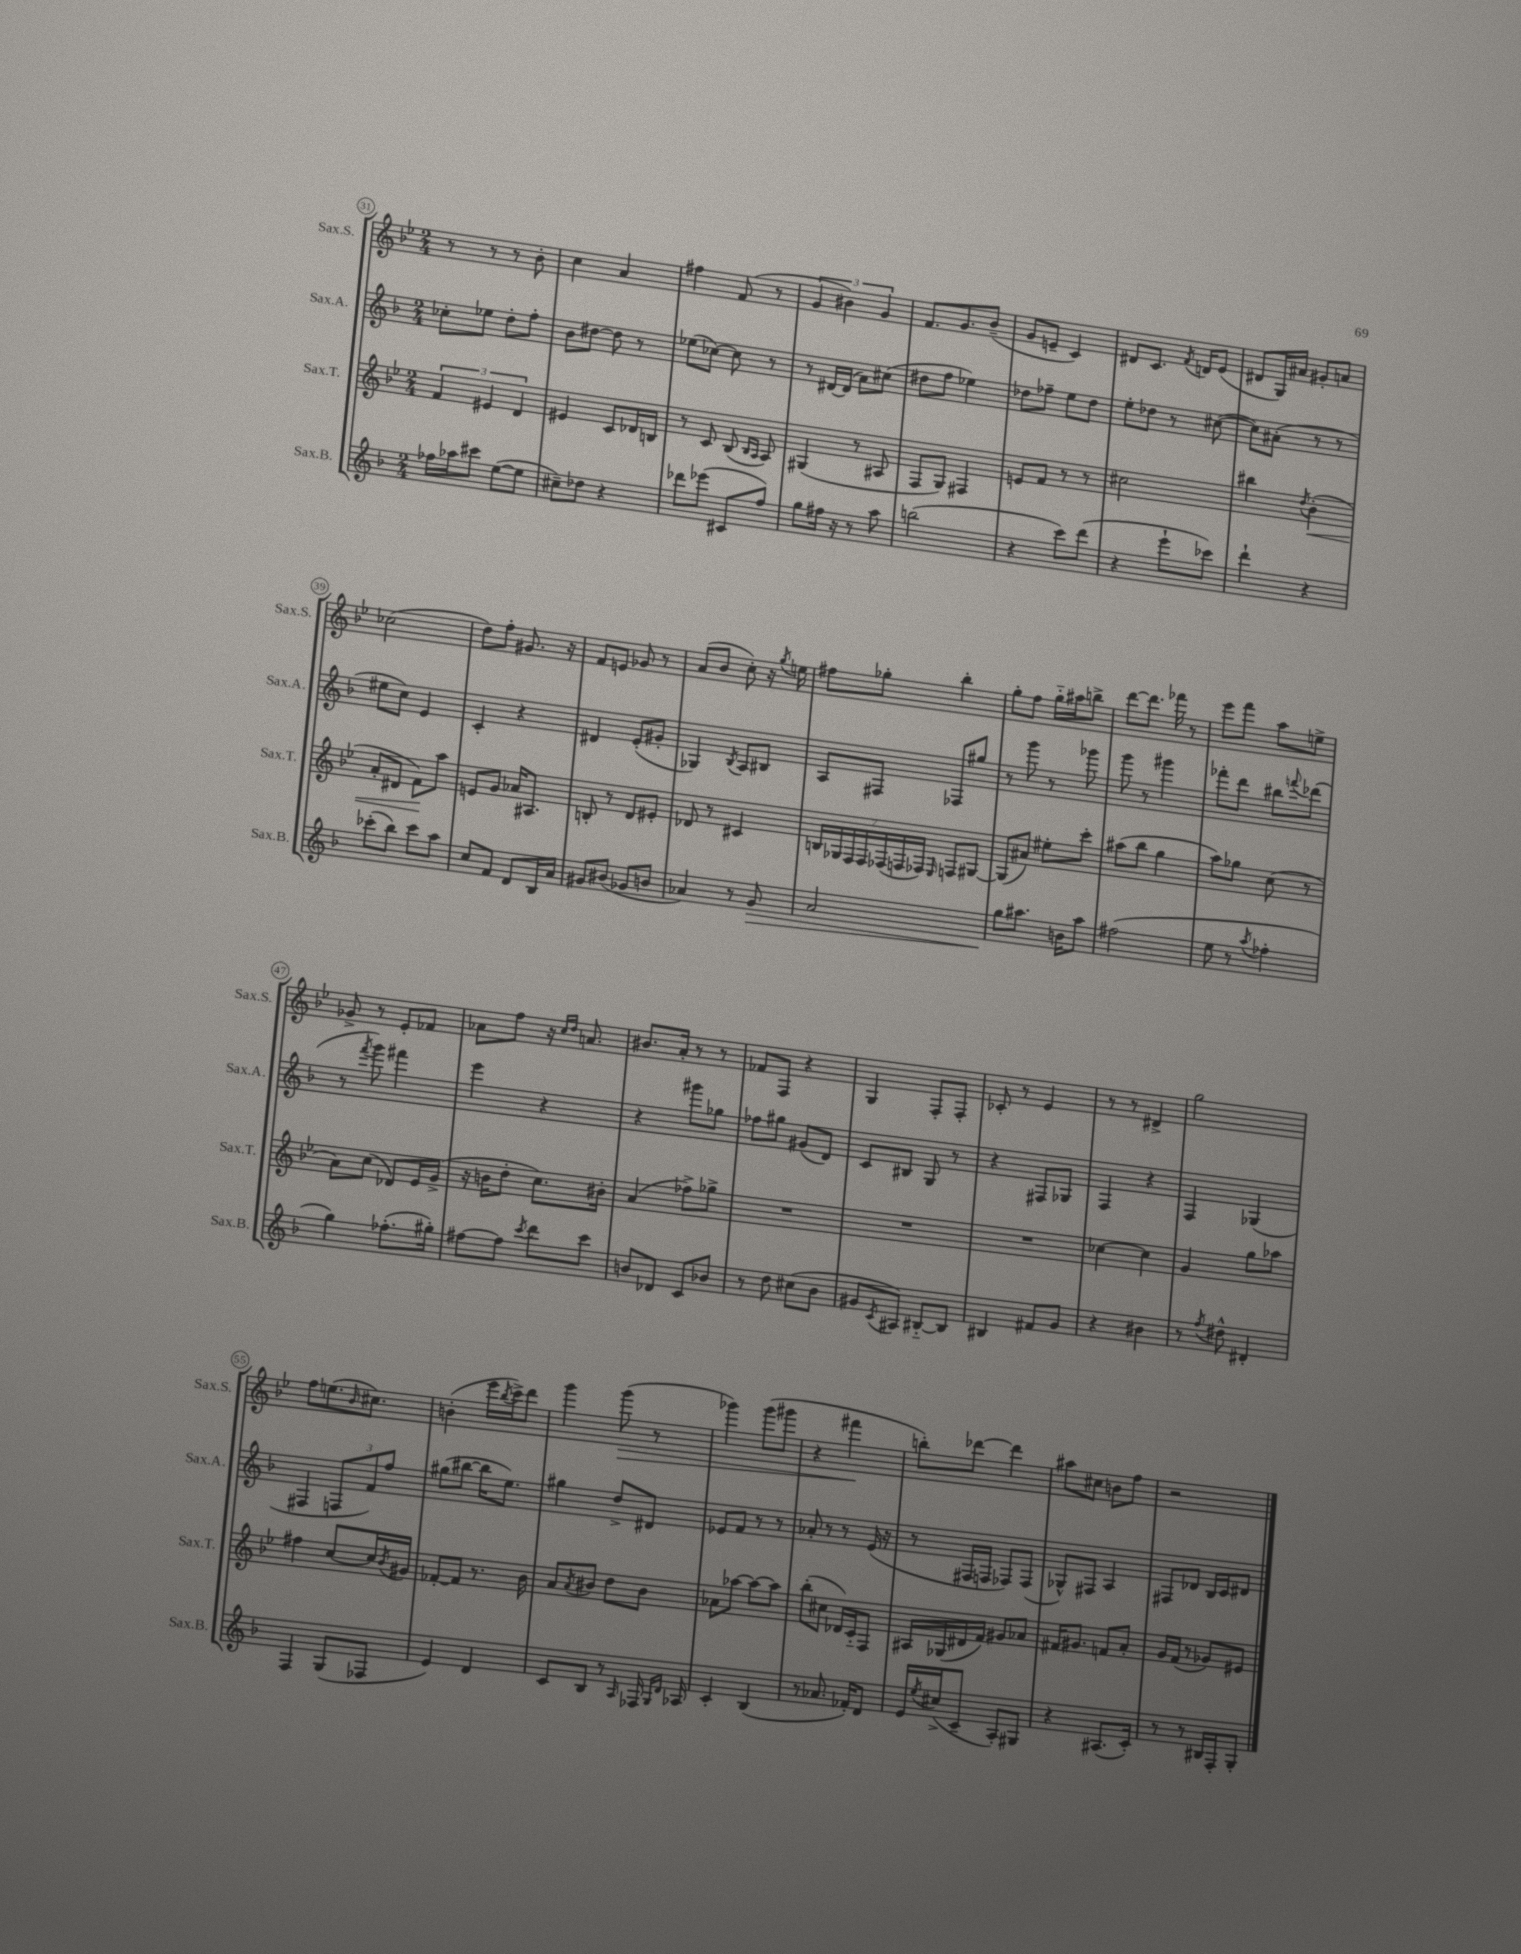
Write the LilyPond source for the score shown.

<<
\new StaffGroup <<
\new Staff = "s0" \with { instrumentName = "Sax.S." shortInstrumentName = "Sax.S." } {
    \clef treble \key bes \major \numericTimeSignature \time 2/4
    r8 r8 r8 bes'8-. |
    c''4 a'4 |
    fis''4 f'8( r8 |
    \tuplet 3/2 { g'4 bis'4) g'4 } |
    f'8. g'8. bes'8--( |
    g'8 e'8-- c'4) |
    dis'8 c'8. \acciaccatura { f'8 } d'16 ees'8( |
    dis'8 g16) ais'16 gis'8-. a'8 |
    ces''2( |
    d''8) f''8-. gis'8. r16 |
    f'8 e'8 ges'8 r8 |
    a'8( bes'8 c''8-.) r16 \acciaccatura { g''8 } e''16 |
    fis''8 ges''8-. bes''4-. |
    g''8-. f''8 g''16-_ ais''16 b''8-> |
    d'''8~ d'''8. fes'''16 r8 |
    ees'''8 f'''8 a''8 e''8-> |
    ges'8-> r8 ees'8-. fes'8 |
    aes'8 f''8 r16 \grace { c''16 d''16 } a'8. |
    bis'8. a'16-. r8 r8 |
    fes'8 f8 r4 |
    g4 f8-. f8-. |
    ces'8-. r8 ees'4 |
    r8 r8 dis'4-> |
    g''2 |
    f''8 e''8.( \grace { bes'16 } cis''8.) |
    b'4-.( ees'''16 \acciaccatura { bes''8 } c'''16->) d'''8 |
    g'''4 g'''8\>( r8 |
    ges'''4) ges'''8( gis'''8 |
    r4 fis'''4\! |
    b''8-.) des'''8~ des'''4 |
    ais''8 cis''8 b'8 f''8 |
    r2 \bar "|." |
}
\new Staff = "s1" \with { instrumentName = "Sax.A." shortInstrumentName = "Sax.A." } {
    \clef treble \key f \major \numericTimeSignature \time 2/4
    ces''8-. ees''8 d''8-. f''8-. |
    bes'8 dis''8~ dis''8 r8 |
    ees''8( ces''8~) ces''8 r8 |
    r8 dis'16~ dis'16( a'8) cis''8( |
    dis''8 f''8 ees''4) |
    des''8 fes''8-- e''8 des''8 |
    e''8-. des''8 r8 cis''8~( |
    cis''8) ais'8-.( r8 r8 |
    eis''8 c''8) e'4 |
    c'4-. r4 |
    dis'4 e'8-.( gis'8-. |
    ges4) \acciaccatura { bes8 } a8 bis8 |
    a8 fis8 fes8 gis''8 |
    r8 g'''8 r8 ges'''8 |
    g'''8 r8 gis'''4 |
    fes'''8-. d'''8 bis''8 \appoggiatura { f'''8 } des'''8( |
    r8 \acciaccatura { f'''8 } g'''8) fis'''4 |
    e'''4 r4 |
    r4 gis'''8 ges''8 |
    fes''8 gis''8 gis'8( d'8) |
    c'8 bis8 g8 r8 |
    r4 fis8 ges8 |
    f4 r4 |
    f4 ges4( |
    fis4 \tuplet 3/2 { f8 f'8) f''8 } |
    gis''8( bis''8~ bis''16 e''8.) |
    gis''4 d''8-> dis'8 |
    ees'8 f'8 r8 r8 |
    aes'8-. r8 r8 e'16( r16 |
    r8 fis16 f16 fes8) fes8( |
    ges8-^) fis8 a4 |
    fis8 des'8 bes16 c'16 dis'8 \bar "|." |
}
\new Staff = "s2" \with { instrumentName = "Sax.T." shortInstrumentName = "Sax.T." } {
    \clef treble \key bes \major \numericTimeSignature \time 2/4
    \tuplet 3/2 { f'4 eis'4 d'4 } |
    eis'4 c'8 des'16 b16 |
    r8 c'8 bes8( \grace { bes16 a16 } a8) |
    gis4( r8 ais8 |
    f8 g8) fis4 |
    e'8 f'8 r8 r8 |
    cis''2 |
    bis''4 \acciaccatura { d''8 } bes'4-.\<( |
    a'8-. dis'8 f'8\!) a''8 |
    e'8 g'8 aes'16 ais8. |
    b8-. r8 d'8 eis'8-. |
    des'8 r8 cis'4 |
    \tuplet 7/4 { b16 ges16 f16 f16 fes16( f16 fes16) } \grace { ees16 } f8 gis8~ |
    gis8( ais'8) eis''8-. c'''8-. |
    ais''8( bes''8 g''4 |
    a''8) ges''8 c''8( r8 |
    a'8) c''8( des'8) ees'16 g'16->( |
    r16 b'16 d''8-. c''8.) bis'16-. |
    a'4( fes''8->) ges''8-> |
    R2 |
    R2 |
    R2 |
    ces''4~ ces''4 |
    g'4 g''8 aes''8 |
    fis''4 c''8~ c''16 \acciaccatura { bes'8 } gis'16 |
    fes'8~-. fes'8 r8. bes'16 |
    a'8 \acciaccatura { a'8 } bis'8 d''8 bis'8 |
    aes'8 aes''8~ aes''8~ aes''8 |
    bes''8-.( cis''8 des'16) c'16-_ f8 |
    ais16 ges16( dis'16 f'16) gis'8 aes'8 |
    fis'16 gis'8. f'8 a'8-. |
    g'16 f'16( r8 ges'8) eis'8 \bar "|." |
}
\new Staff = "s3" \with { instrumentName = "Sax.B." shortInstrumentName = "Sax.B." } {
    \clef treble \key f \major \numericTimeSignature \time 2/4
    fes''16 aes''16 cis'''8 e''8~( e''8 |
    cis''8--) des''8 r4 |
    des'''8 ees'''8( cis'8 f''8) |
    g''8 fis''16 r16 r8 a''8 |
    b''2( |
    r4 c'''8) d'''8( |
    r4 e'''8-! ces'''8) |
    d'''4-! r4 |
    ces'''8-.( bes''8) ces'''8 a''8 |
    c''8 f'8 d'8 bes16 a'16 |
    gis'8 bis'8( ges'8 b'8 |
    aes'4) r8 g'8\> |
    a'2 |
    g''8\! ais''8. b'16 ais''8 |
    fis''2( |
    e''8 r8 \acciaccatura { a''8 } fes''4-. |
    g''4) fes''8.-.( gis''16-.) |
    fis''8~ fis''8 \acciaccatura { c'''8 } d'''8 c'''8 |
    b'8 des'8 c'8 bes'8 |
    r8 d''8 cis''8( bes'8 |
    gis'8 \acciaccatura { c'8 } ais8) bis8~-_ bis8 |
    bis4 fis'8 g'8 |
    r4 bis'4 |
    r8 \acciaccatura { f''8 } dis''8-^ dis'4-. |
    f4 g8( fes8 |
    e'4) d'4 |
    c'8 bes8 r8 \grace { a16 } fes16 \grace { g16 d'16 } aes16 |
    c'4-. bes4( |
    r8 aes'8. fes'16-.) d'8 |
    e'16 \acciaccatura { e''8 } cis''16->( c'8-- a8-.) gis8 |
    r4 ais8.( c'16-.) |
    r8 r8 bis16 f16-. g8-. \bar "|." |
}
>>
>>
\layout { \context { \Score currentBarNumber = #31 \override BarNumber.stencil = #(make-stencil-circler 0.1 0.3 ly:text-interface::print) } }
